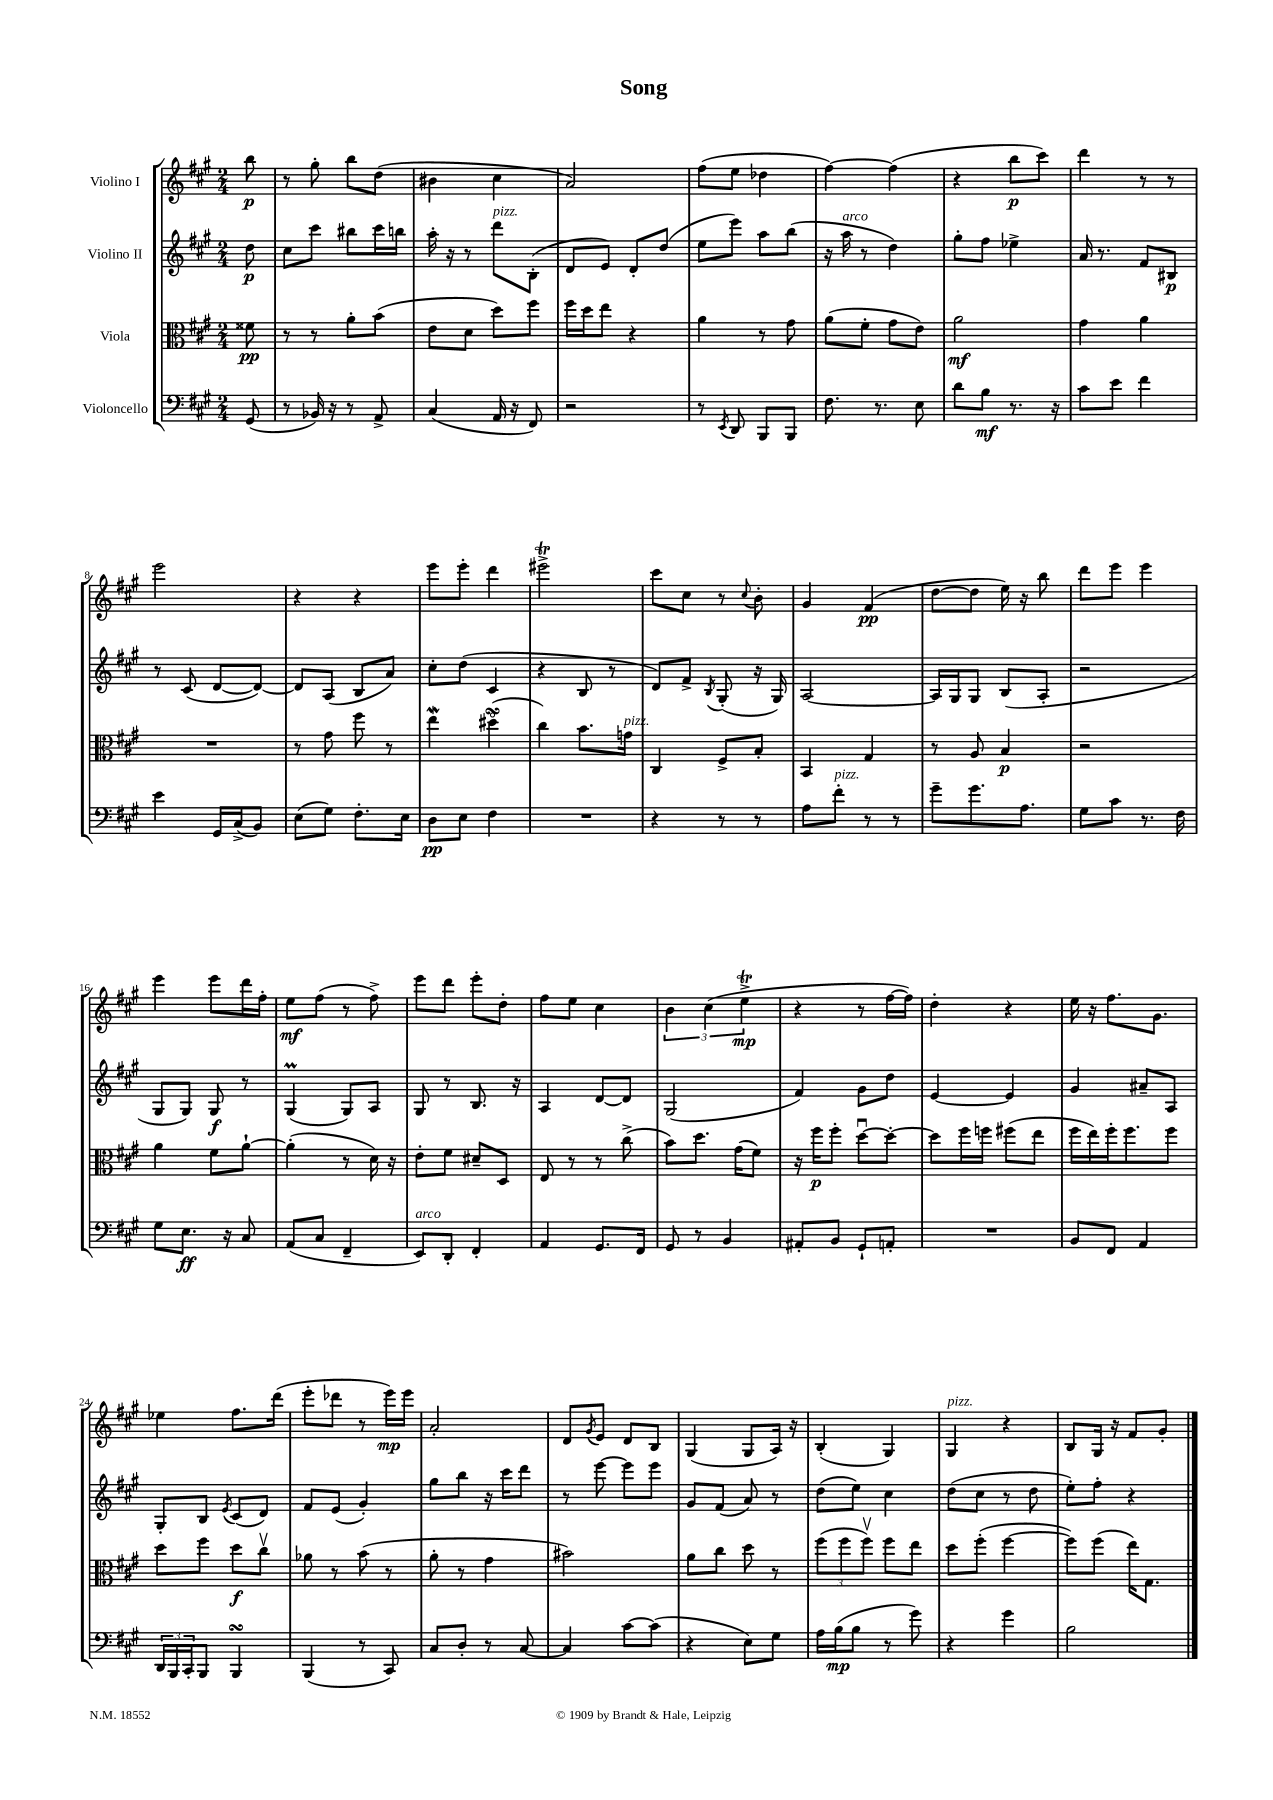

**kern	**kern	**kern	**kern
*staff4	*staff3	*staff2	*staff1
*clefF4	*clefC3	*clefG2	*clefG2
*k[f#c#g#]	*k[f#c#g#]	*k[f#c#g#]	*k[f#c#g#]
*M2/4	*M2/4	*M2/4	*M2/4
(8GG#	8f##	8dd	8bb
=	=	=	=
8r	8r	8cc#	8r
16BB-)	8r	8ccc#	8gg#'
16r	.	.	.
8r	8a'	8bb#	8bb
8AA^	(8b	16ccc#	(8dd
.	.	16bb	.
=	=	=	=
(4C#	8e	16aa'	4b#
.	.	16r	.
.	8d	8r	.
16AA	8dd)	8ddd	4cc#
16r	.	.	.
8FF#)	8ff#	(8B'	.
=	=	=	=
2r	16ff#	8d	2a)
.	16dd	.	.
.	8ee	8e)	.
.	4r	8d'	.
.	.	(8dd	.
=	=	=	=
8r	4a	8ee	(8ff#
8qEE	.	.	.
8DD	.	8eee)	8ee
8BBB	8r	8aa	4dd-
8BBB	8g#	(8bb	.
=	=	=	=
8.F#	(8a	16r	[4ff#)
.	.	16aa	.
.	8f#'	8r	.
8.r	.	.	.
.	8g#	4dd)	(4ff#]
8E	8e)	.	.
=	=	=	=
8d	2a	8gg#'	4r
8B	.	8ff#	.
8.r	.	4ee-^	8bb
.	.	.	8ccc#)
16r	.	.	.
=	=	=	=
8c#	4g#	16a	4ddd
.	.	8.r	.
8e	.	.	.
4f#	4a	8f#	8r
.	.	8B#	8r
=	=	=	=
4e	2r	8r	2eee
.	.	(8c#	.
16GG#	.	[8d	.
(16C#^	.	.	.
8BB)	.	8d_)	.
=	=	=	=
(8E	8r	8d]	4r
8G#)	8g#	(8A	.
8.F#'	8ff#	8B	4r
.	8r	8a)	.
16E	.	.	.
=	=	=	=
8D	4ee	8cc#'	8eee
8E	.	(8dd	8eee'
4F#	(4dd#o	4c#	4ddd
=	=	=	=
2r	4cc#)	4r	2eee#^
.	8.b	8B	.
.	.	8r	.
.	16g	.	.
=	=	=	=
4r	4C#	8d)	8ccc#
.	.	8f#^	8cc#
.	.	8qB	.
8r	8F#^	(8G#'	8r
.	.	.	8qqcc#
8r	8B'	16r	8b'
.	.	16G#)	.
=	=	=	=
8A	4BB	[2A	4g#
8f#'	.	.	.
8r	4G#	.	(4f#
8r	.	.	.
=	=	=	=
8g#~	8r	16A]	[8dd
.	.	16G#	.
8.g#	8A	8G#	8dd]
.	4B	(8B	16ee)
8.A	.	.	16r
.	.	8A'	8bb
=	=	=	=
8G#	2r	2r	8ddd
8c#	.	.	8eee
8.r	.	.	4eee
16F#	.	.	.
=	=	=	=
8G#	4a	8G#	4eee
8.E	.	8G#)	.
.	8f#	8G#	8eee
16r	.	.	.
8C#	[8a`	8r	16ddd
.	.	.	16ff#'
=	=	=	=
(8AA	(4a']	(4G#	8ee
8C#	.	.	(8ff#
4FF#~	8r	8G#)	8r
.	16d)	8A	8ff#^)
.	16r	.	.
=	=	=	=
8EE)	8e'	8G#	8eee
8DD'	8f#	8r	8ddd
4FF#'	8d#~	8.B	8eee'
.	8D	.	8dd'
.	.	16r	.
=	=	=	=
4AA	8E	4A	8ff#
.	8r	.	8ee
8.GG#	8r	[8d	4cc#
.	(8cc#^	8d]	.
16FF#	.	.	.
=	=	=	=
8GG#	8b)	(2G#	6b
8r	8.dd	.	.
.	.	.	(6cc#
4BB	.	.	.
.	(16g#	.	.
.	.	.	6ee^
.	8f#)	.	.
=	=	=	=
8AA#'	16r	4f#)	4r
.	16ff#	.	.
8BB	8ff#'	.	.
8GG#`	[8ddu	8g#	8r
8AA'	8dd'_	8dd	[16ff#
.	.	.	16ff#])
=	=	=	=
2r	8dd]	[4e	4dd'
.	16ff#	.	.
.	16ff	.	.
.	(8ff#	4e]	4r
.	8ee	.	.
=	=	=	=
8BB	16ff#	4g#	16ee
.	16ee)	.	16r
8FF#	16ff#'	.	8.ff#
.	8.ff#	.	.
4AA	.	8a#~	.
.	.	.	8.g#
.	8ff#	8A	.
=	=	=	=
24DD	8dd	8G#'	4ee-
24BBB	.	.	.
24CC#'	.	.	.
8BBB	8ff#	8B	.
.	.	8qe	.
4BBB	8dd	(8c#	8.ff#
.	8cc#v	8d)	.
.	.	.	(16ddd
=	=	=	=
(4BBB	8a-	8f#	8eee'
.	8r	(8e	8ddd-
8r	(8b	4g#')	8r
8CC#)	8r	.	16eee)
.	.	.	16eee
=	=	=	=
8C#	8a'	8gg#	2a'
8D'	8r	8bb	.
8r	4g#	16r	.
.	.	16ccc#	.
[8C#	.	8ddd	.
=	=	=	=
4C#]	2b#)	8r	8d
.	.	.	8qg#
.	.	[8eee	8e
[8c#	.	8eee]	8d
(8c#]	.	8eee	8B
=	=	=	=
4r	8a	8g#	(4G#
.	8cc#	(8f#	.
8E)	8dd	8a)	8G#
8G#	8r	8r	16A)
.	.	.	16r
=	=	=	=
16A	(12ff#	(8dd	(4B'
(16B	.	.	.
.	12ff#	.	.
8B	.	8ee)	.
.	12ff#v)	.	.
8r	8ff#	4cc#	4G#)
8g#)	8ee	.	.
=	=	=	=
4r	8dd	(8dd	4G#
.	(8ff#'	8cc#	.
4g#	[4ff#	8r	4r
.	.	8dd	.
=	=	=	=
2B	8ff#])	8ee')	8B
.	(8ff#	8ff#'	16G#
.	.	.	16r
.	16ee)	4r	8f#
.	8.G#	.	.
.	.	.	8g#'
==	==	==	==
*-	*-	*-	*-
